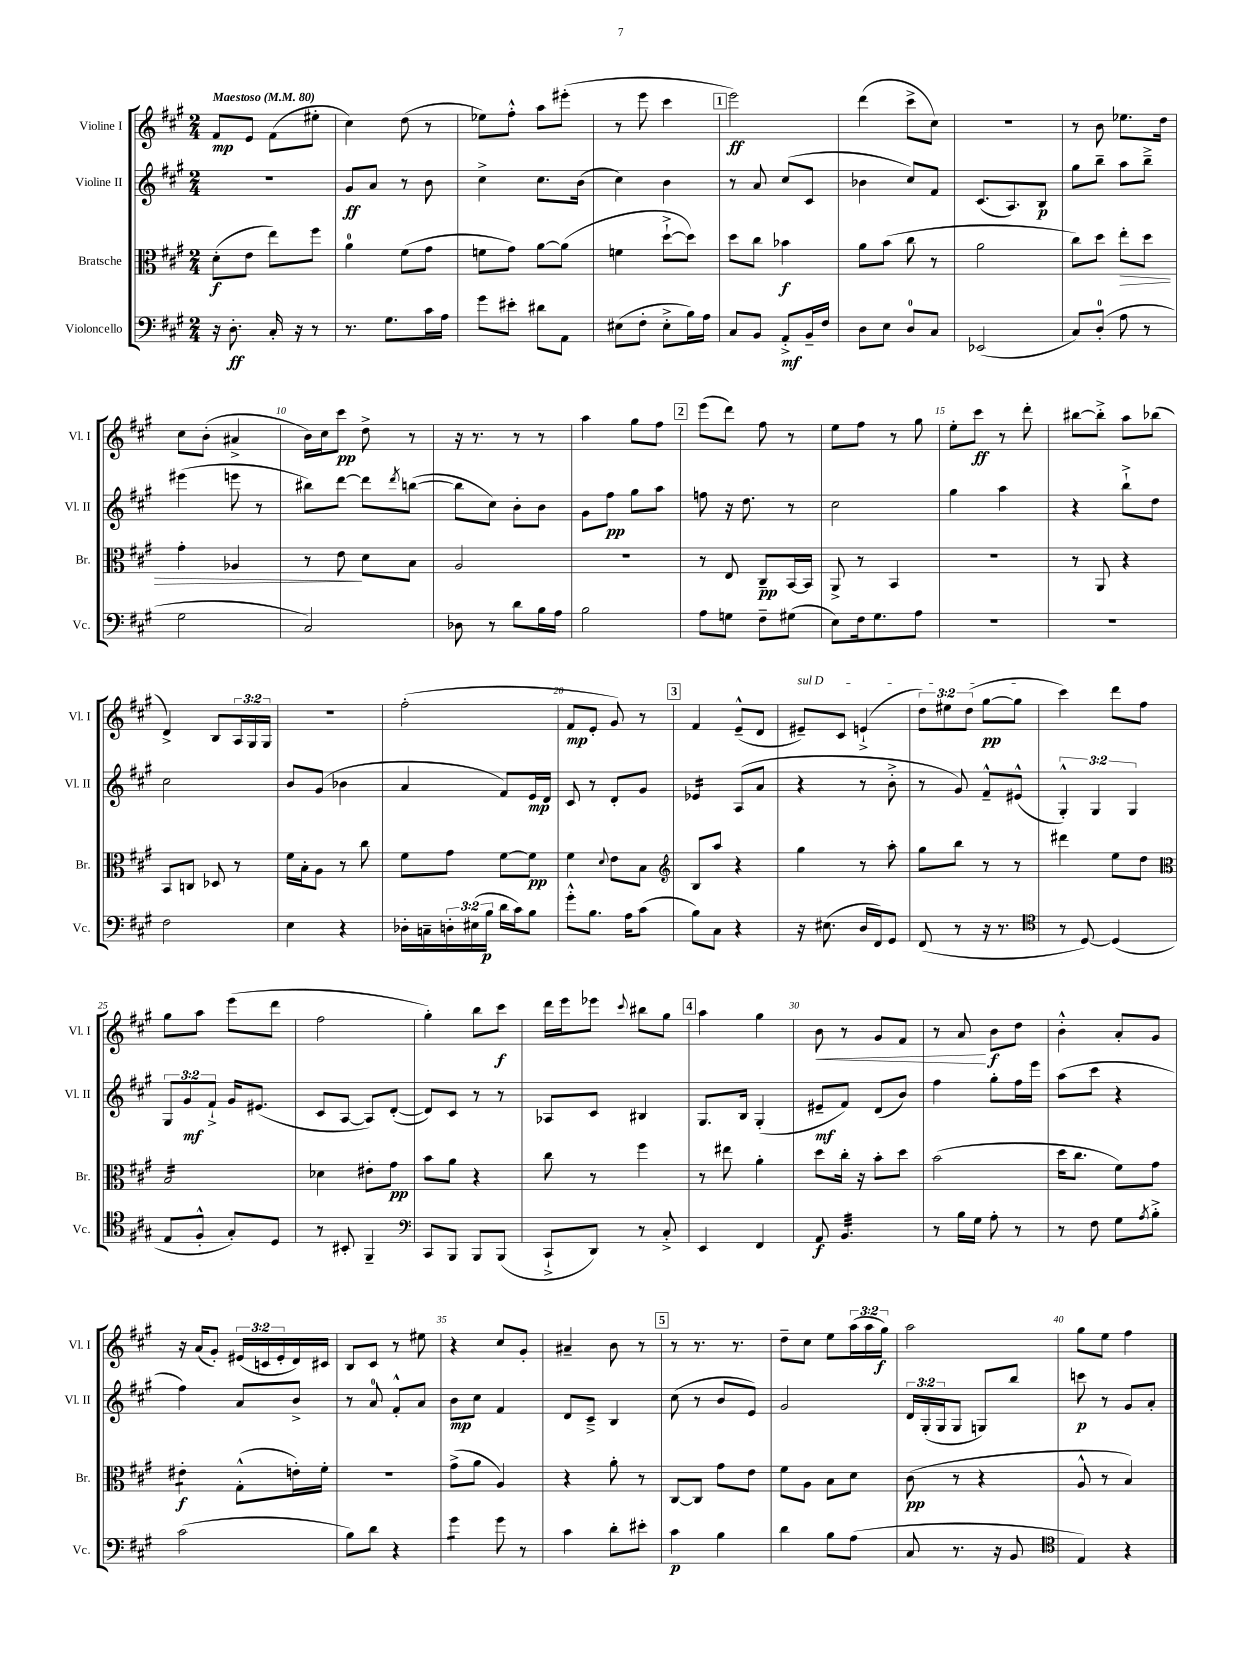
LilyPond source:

<<
\new StaffGroup <<
\new Staff = "s0" \with { instrumentName = "Violine I" shortInstrumentName = "Vl. I" } {
    \clef treble \key a \major \numericTimeSignature \time 2/4 \override Staff.TupletNumber.text = #tuplet-number::calc-fraction-text \tempo "Maestoso" 4 = 80
    fis'8\mp e'8 fis'8( eis''8-. |
    cis''4) d''8( r8 |
    ees''8) fis''8-.-^ a''8 eis'''8-.( |
    r8 e'''8 cis'''4 |
    \mark \markup { \box "1" } e'''2\ff) |
    d'''4( cis'''8-> cis''8) |
    R2 |
    r8 b'8 ees''8. d''16 |
    cis''8 b'8-.( ais'4-> |
    b'16) cis''16 cis'''8\pp d''8-> r8 |
    r16 r8. r8 r8 |
    a''4 gis''8 fis''8 |
    \mark \markup { \box "2" } e'''8( d'''8) fis''8 r8 |
    e''8 fis''8 r8 gis''8 |
    e''8-. cis'''8\ff r8 d'''8-. |
    bis''8~ bis''8-.-> a''8 bes''8( |
    d'4->) b8 \tuplet 3/2 { a16 gis16 gis16 } |
    r2 |
    fis''2-.( |
    fis'8\mp e'8-. gis'8) r8 |
    \mark \markup { \box "3" } fis'4 e'8---^( d'8 |
    \once \override TextSpanner.bound-details.left.text = \markup { \italic "sul D" } eis'8--\startTextSpan) cis'8 e'4-!->( |
    \tuplet 3/2 { d''8) eis''8 d''8( } gis''8~\pp gis''8\stopTextSpan |
    cis'''4) d'''8 fis''8 |
    gis''8 a''8 e'''8( d'''8 |
    fis''2 |
    gis''4-.) b''8 cis'''8\f |
    d'''16 e'''16 ees'''8 \appoggiatura { cis'''8 } bis''8 gis''8 |
    \mark \markup { \box "4" } a''4 gis''4 |
    b'8\< r8 gis'8 fis'8 |
    r8 a'8\! b'8\f d''8 |
    b'4-.-^ a'8-. gis'8 |
    r16 a'16( gis'8-.) \tuplet 3/2 { eis'16( c'16 eis'16-. } d'16) cis'16 |
    b8 cis'8 r8 eis''8 |
    r4 cis''8 gis'8-. |
    ais'4-- b'8 r8 |
    \mark \markup { \box "5" } r8 r8. r8. |
    d''8-- cis''8 e''8 \tuplet 3/2 { a''16( a''16 gis''16\f) } |
    a''2 |
    gis''8 e''8 fis''4 \bar "|." |
}
\new Staff = "s1" \with { instrumentName = "Violine II" shortInstrumentName = "Vl. II" } {
    \clef treble \key a \major \numericTimeSignature \time 2/4 \override Staff.TupletNumber.text = #tuplet-number::calc-fraction-text
    r2 |
    gis'8\ff a'8 r8 b'8 |
    cis''4-> cis''8. b'16( |
    cis''4) b'4 |
    \mark \markup { \box "1" } r8 a'8 cis''8( cis'8 |
    bes'4 cis''8) fis'8 |
    cis'8.( a8.) b8\p |
    gis''8 b''8-- a''8 b''8---> |
    eis'''4( e'''8 r8 |
    bis''8) d'''8~ d'''8 \acciaccatura { d'''8 } b''8~( |
    b''8 cis''8) b'8-. b'8 |
    gis'8 fis''8\pp gis''8 a''8 |
    \mark \markup { \box "2" } f''8 r16 d''8. r8 |
    cis''2 |
    gis''4 a''4 |
    r4 b''8-!-> d''8 |
    cis''2 |
    b'8 gis'8( bes'4 |
    a'4 fis'8) e'16\mp d'16 |
    cis'8 r8 d'8-. gis'8 |
    \mark \markup { \box "3" } ees'4:16 a8( a'8 |
    r4 r8 b'8-.-> |
    r8 gis'8) fis'8---^ eis'8-^( |
    \tuplet 3/2 { gis4-.-^) gis4 gis4 } |
    \tuplet 3/2 { gis8 gis'8\mf fis'8-!-> } gis'16 eis'8.( |
    cis'8 a8~ a8) d'8~-.( |
    d'8) cis'8 r8 r8 |
    aes8 cis'8 bis4 |
    \mark \markup { \box "4" } gis8. b16 gis4-.( |
    eis'8--\mf fis'8) d'8( b'8) |
    fis''4 gis''8-. fis''16 e'''16 |
    a''8( cis'''8 r4 |
    fis''4) a'8 b'8-> |
    r8 a'8-0 fis'8-.-^ a'8 |
    b'8\mp cis''8 fis'4 |
    d'8 cis'8---> b4 |
    \mark \markup { \box "5" } cis''8( r8 b'8 e'8) |
    gis'2 |
    \tuplet 3/2 { d'16 gis16-.( gis16 } gis8 g8) b''8 |
    c'''8\p r8 gis'8 a'8-. \bar "|." |
}
\new Staff = "s2" \with { instrumentName = "Bratsche" shortInstrumentName = "Br." } {
    \clef alto \key a \major \numericTimeSignature \time 2/4
    d'8-.\f( e'8 e''8) fis''8 |
    a'4-0 fis'8( gis'8 |
    f'8 gis'8) a'8~ a'8( |
    f'4 d''8~-!-> d''8) |
    \mark \markup { \box "1" } d''8 cis''8 bes'4\f |
    a'8 b'8( cis''8 r8 |
    a'2 |
    cis''8) d''8 e''8-.\> d''8 |
    gis'4-. aes4 |
    r8 e'8\! d'8 b8 |
    a2 |
    R2 |
    \mark \markup { \box "2" } r8 e8 cis8--\pp b,16~ b,16 |
    a,8-> r8 b,4 |
    R2 |
    r8 a,8 r4 |
    b,8 c8 des8 r8 |
    fis'16 b16-. a8 r8 cis''8 |
    fis'8 gis'8 fis'8~ fis'8\pp |
    fis'4 \appoggiatura { d'8 } e'8 b8 |
    \mark \markup { \box "3" } \clef treble b8 a''8 r4 |
    gis''4 r8 a''8-. |
    gis''8 b''8 r8 r8 |
    dis'''4 e''8 d''8 |
    \clef alto b2:16 |
    des'4 eis'8-. gis'8\pp |
    b'8 a'8 r4 |
    cis''8 r8 fis''4 |
    \mark \markup { \box "4" } r8 eis''8 a'4-. |
    d''8 cis''16-. r16 b'8-. d''8 |
    b'2( |
    d''16 cis''8. fis'8) gis'8 |
    eis'4:8-.\f gis8-.-^( e'16-.) fis'16-. |
    R2 |
    gis'8->( a'8 a4) |
    r4 a'8-. r8 |
    \mark \markup { \box "5" } cis8~ cis8 gis'8 e'8 |
    fis'8 a8 b8 d'8 |
    cis'8\pp( r8 r4 |
    a8-^ r8 b4) \bar "|." |
}
\new Staff = "s3" \with { instrumentName = "Violoncello" shortInstrumentName = "Vc." } {
    \clef bass \key a \major \numericTimeSignature \time 2/4 \override Staff.TupletNumber.text = #tuplet-number::calc-fraction-text
    r16 d8.-.\ff cis16-. r16 r8 |
    r8. gis8. cis'16 a16 |
    gis'8 eis'8-. dis'8 a,8 |
    eis8( fis8-. eis8-.-> b16) a16 |
    \mark \markup { \box "1" } cis8 b,8 a,8-.->\mf b,16-- fis16 |
    d8 e8 d8-0 cis8 |
    ees,2( |
    cis8) d8-0-.( a8 r8 |
    gis2 |
    cis2) |
    des8 r8 d'8 b16 a16 |
    b2 |
    \mark \markup { \box "2" } a8 g8 fis8-- gis8( |
    e8) fis16 gis8. a8 |
    r2 |
    r2 |
    fis2 |
    e4 r4 |
    des16-. c16-- \tuplet 3/2 { d16-. eis16( b16\p } d'16 cis'16) b8 |
    gis'8-.-^ b8. a16 cis'8( |
    \mark \markup { \box "3" } b8) cis8 r4 |
    r16 eis8.( d16 fis,16) gis,8 |
    fis,8( r8 r16 r8. |
    \clef tenor r8 d8~) d4( |
    e8 fis8-.-^ gis8-.) d8 |
    r8 bis,8-. fis,4-- |
    \clef bass cis,8 b,,8 b,,8 b,,8( |
    cis,8-!-> d,8) r8 cis8-.-> |
    \mark \markup { \box "4" } e,4 fis,4 |
    a,8\f b,4.:32 |
    r8 b16 gis16 a8-. r8 |
    r8 fis8 gis8 \acciaccatura { a8 } b8-.-> |
    cis'2( |
    b8) d'8 r4 |
    gis'4:8 gis'8 r8 |
    cis'4 d'8-. eis'8-. |
    \mark \markup { \box "5" } cis'4\p b4 |
    d'4 b8 a8( |
    cis8 r8. r16 b,8 |
    \clef tenor e4) r4 \bar "|." |
}
>>
>>
\layout { \context { \Score \override BarNumber.break-visibility = ##(#f #t #t) barNumberVisibility = #(every-nth-bar-number-visible 5) } }
